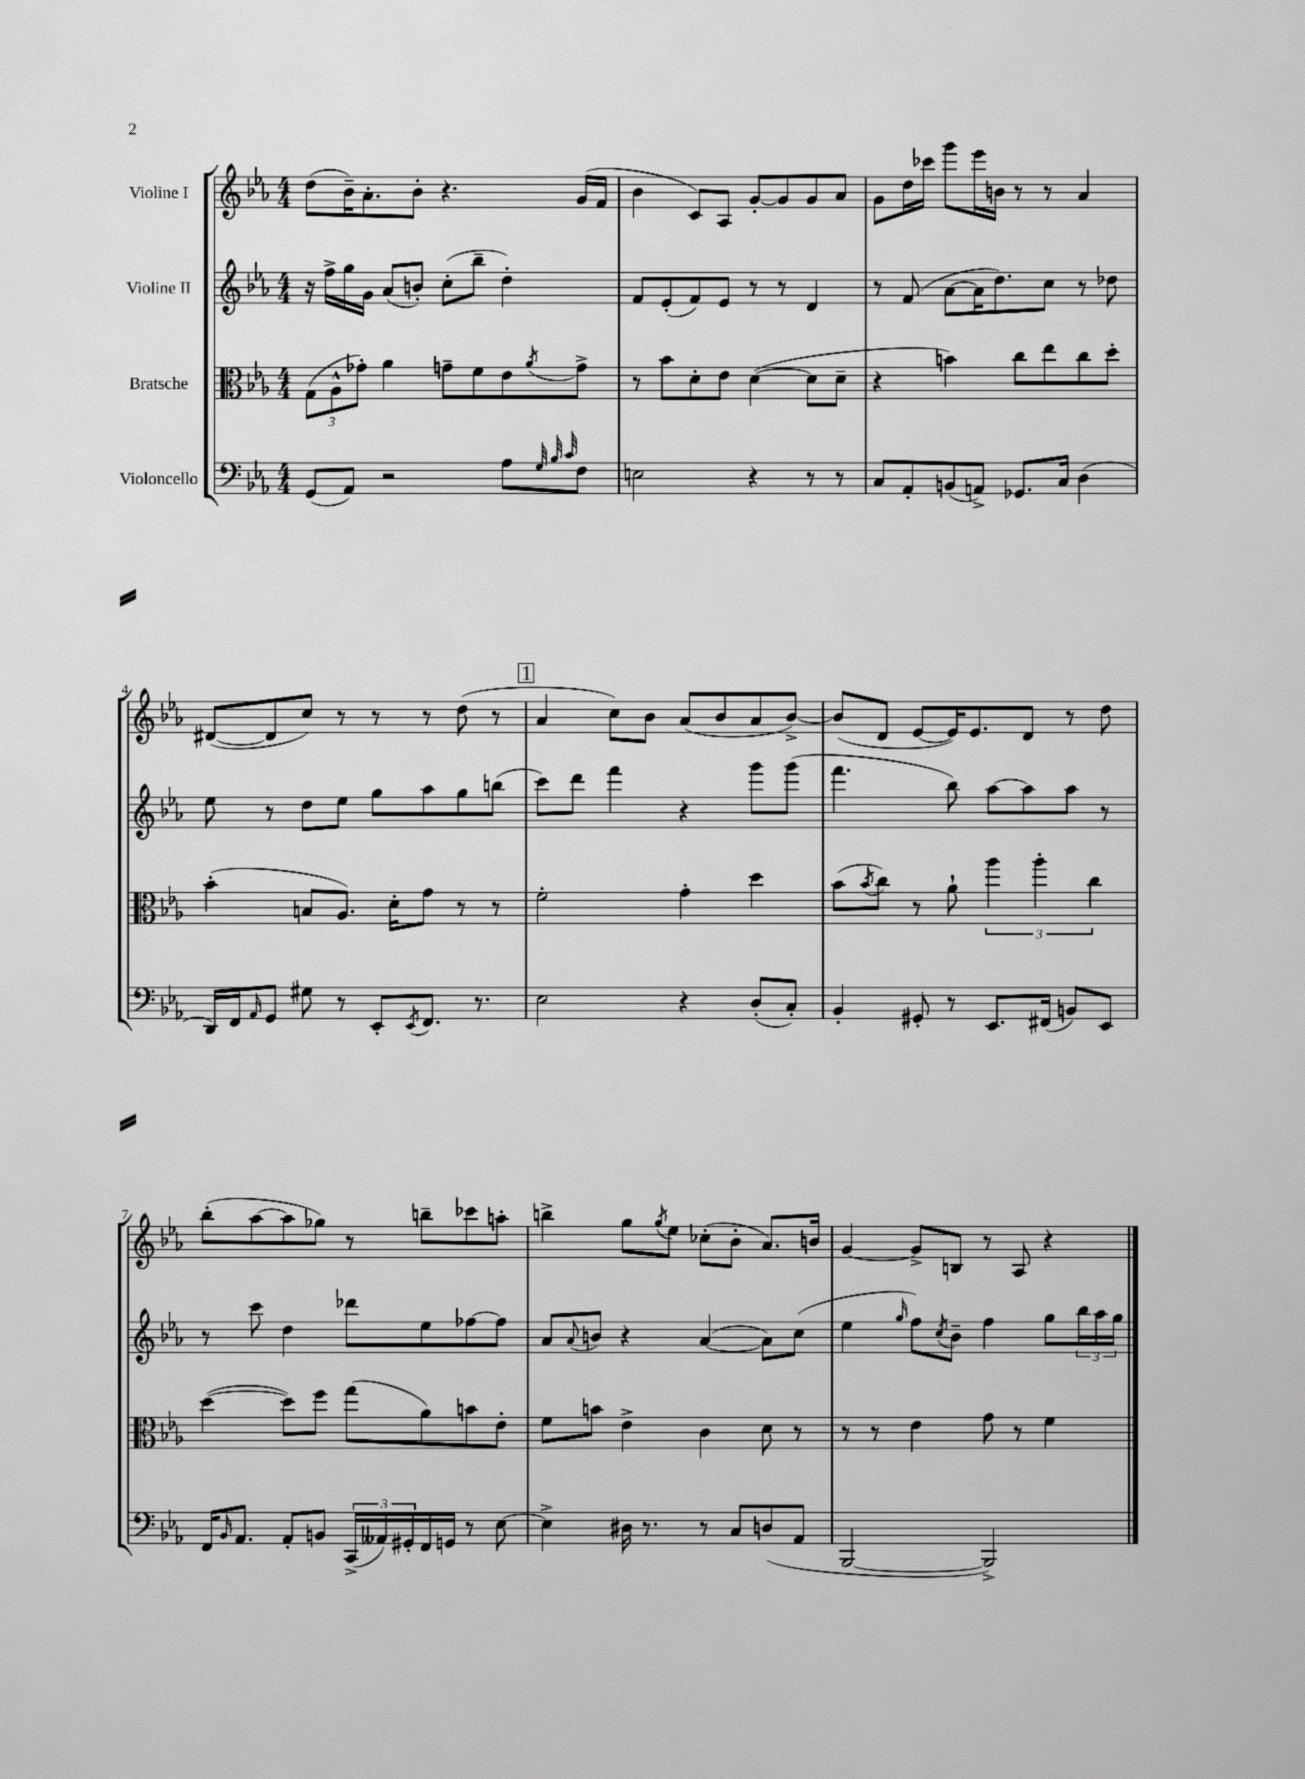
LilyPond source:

<<
\new StaffGroup <<
\new Staff = "s0" \with { instrumentName = "Violine I" } {
    \clef treble \key ees \major \numericTimeSignature \time 4/4
    d''8( bes'16--) aes'8.-. bes'8-. r4. g'16( f'16 |
    bes'4 c'8) aes8 g'8~-. g'8 g'8 aes'8 |
    g'8 d''16 ces'''16 g'''8 ees'''16 b'16 r8 r8 aes'4 |
    dis'8~( dis'8 c''8) r8 r8 r8 d''8( r8 |
    \mark \markup { \box "1" } aes'4 c''8) bes'8 aes'8( bes'8 aes'8 bes'8~->) |
    bes'8( d'8 ees'8~ ees'16) ees'8. d'8 r8 d''8 |
    bes''8-.( aes''8~ aes''8 ges''8) r8 b''8-- ces'''8 a''8-. |
    b''4-> g''8 \acciaccatura { g''8 } ees''8 ces''8-.( bes'8-. aes'8.) b'16 |
    g'4~ g'8-> b8 r8 aes8 r4 \bar "|." |
}
\new Staff = "s1" \with { instrumentName = "Violine II" } {
    \clef treble \key ees \major \numericTimeSignature \time 4/4
    r16 f''16-> g''16 g'16 aes'8( b'8-.) c''8-.( bes''8-- d''4-.) |
    f'8 ees'8-.( f'8) ees'8 r8 r8 d'4 |
    r8 f'8( aes'8~ aes'16 d''8.) c''8 r8 des''8 |
    ees''8 r8 d''8 ees''8 g''8 aes''8 g''8 b''8( |
    \mark \markup { \box "1" } c'''8) d'''8 f'''4 r4 g'''8 g'''8( |
    f'''4. bes''8) aes''8~ aes''8 aes''8 r8 |
    r8 c'''8 d''4 des'''8 ees''8 fes''8~ fes''8 |
    aes'8 \appoggiatura { aes'8 } b'8 r4 aes'4~( aes'8) c''8( |
    ees''4 \grace { g''16 } f''8) \acciaccatura { c''8 } bes'8-- f''4 g''8 \tuplet 3/2 { bes''16 aes''16 g''16 } \bar "|." |
}
\new Staff = "s2" \with { instrumentName = "Bratsche" } {
    \clef alto \key ees \major \numericTimeSignature \time 4/4
    \tuplet 3/2 { g8( aes8-^ ges'8-.) } aes'4 g'8-- f'8 ees'8 \acciaccatura { aes'8 } g'8-> |
    r8 bes'8 d'8-. ees'8 d'4~( d'8 d'8-- |
    r4 b'4) c''8 ees''8 c''8 d''8-. |
    bes'4-.( b8 aes8.) d'16-. g'8 r8 r8 |
    \mark \markup { \box "1" } f'2-. g'4-. d''4 |
    bes'8( \acciaccatura { bes'8 } c''8) r8 aes'8-! \tuplet 3/2 { aes''4 aes''4-. c''4 } |
    d''4~( d''8) f''8 g''8( aes'8) b'8 ees'8-. |
    f'8 b'8 ees'4-> c'4 d'8 r8 |
    r8 r8 ees'4 g'8 r8 f'4 \bar "|." |
}
\new Staff = "s3" \with { instrumentName = "Violoncello" } {
    \clef bass \key ees \major \numericTimeSignature \time 4/4
    g,8( aes,8) r2 aes8 \grace { g32 bes32 c'32 } f8 |
    e2 r4 r8 r8 |
    c8 aes,8-. b,8( a,8->) ges,8. c16 d4( |
    d,16) f,16 \grace { aes,16 } g,8 gis8 r8 ees,8-. \acciaccatura { ees,8 } f,8. r8. |
    \mark \markup { \box "1" } ees2 r4 d8-.( c8-.) |
    bes,4-. gis,8-. r8 ees,8. fis,16( b,8) ees,8 |
    f,16 \grace { bes,16 } aes,8. aes,8-. b,8 \tuplet 3/2 { c,16->( aeses,16) gis,16-. } f,16 g,16 r8 ees8~ |
    ees4-> dis16 r8. r8 c8 d8( aes,8 |
    bes,,2~ bes,,2->) \bar "|." |
}
>>
>>
